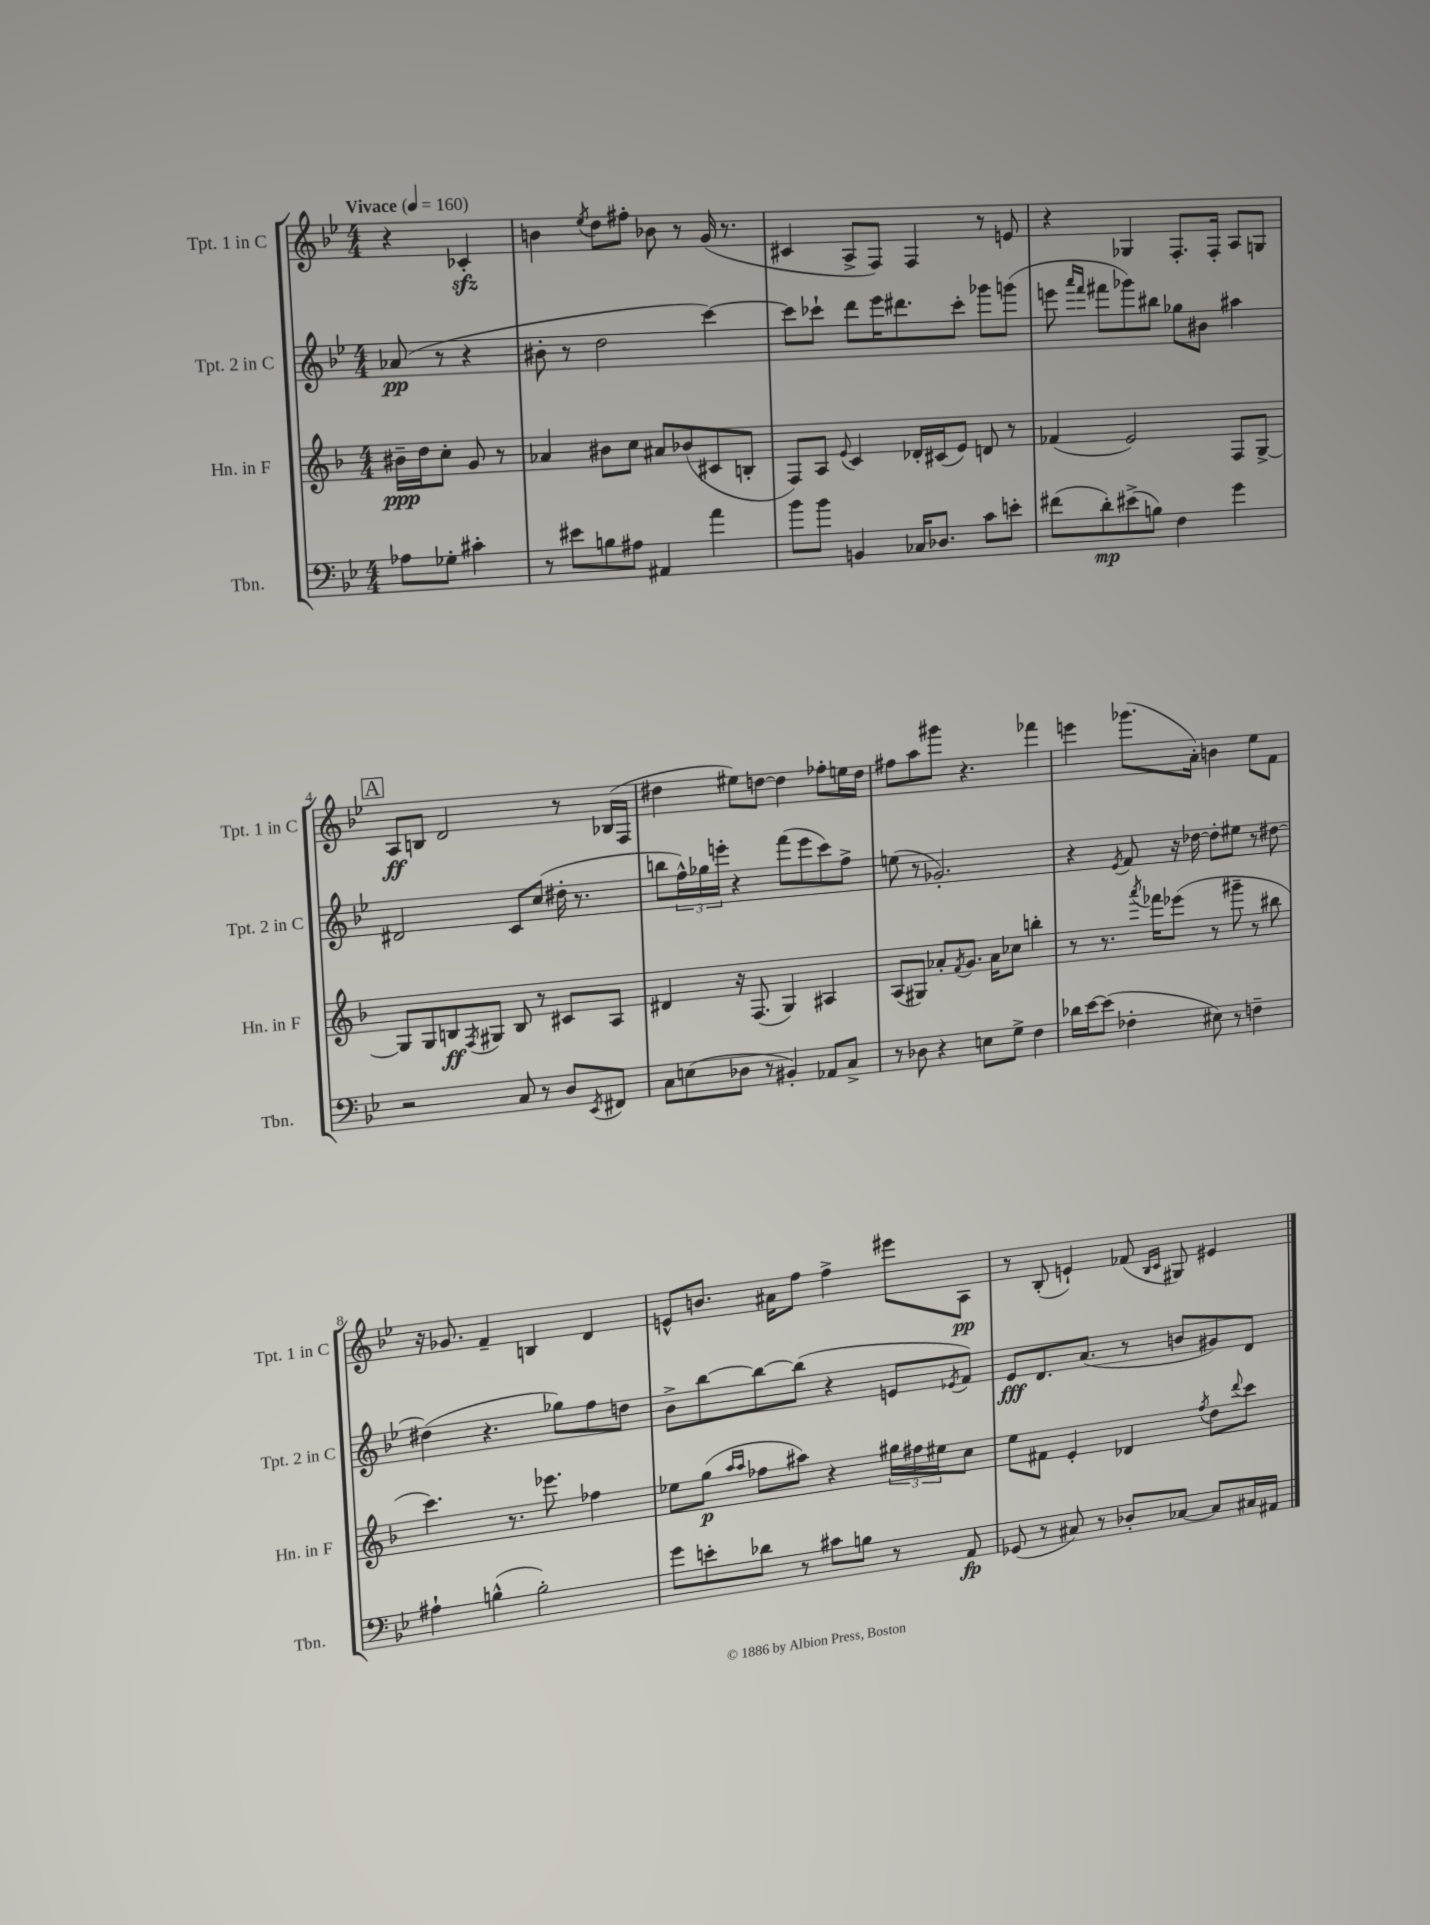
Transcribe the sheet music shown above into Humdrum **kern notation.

**kern	**dynam	**kern	**dynam	**kern	**dynam	**kern	**dynam
*part4	*part4	*part3	*part3	*part2	*part2	*part1	*part1
*staff4	*staff4	*staff3	*staff3	*staff2	*staff2	*staff1	*staff1
*I"Tbn.	*	*I"Hn. in F	*	*I"Tpt. 2 in C	*	*I"Tpt. 1 in C	*
*I'Tbn.	*	*I'Hn. in F	*	*I'Tpt. 2 in C	*	*I'Tpt. 1 in C	*
*clefF4	*	*clefG2	*	*clefG2	*	*clefG2	*
*k[b-e-]	*	*k[b-]	*	*k[b-e-]	*	*k[b-e-]	*
*M4/4	*	*M4/4	*	*M4/4	*	*M4/4	*
*MM160	*	*MM160	*	*MM160	*	*MM160	*
=	=	=	=	=	=	=	=
!	!	!	!	!	!	!LO:TX:a:B:t=Vivace	!
8A-X\L	.	16b#X~\LL	ppp	(8a-X/	pp	4r	.
.	.	16dd\J	.	.	.	.	.
8G-X'\J	.	8cc'\J	.	8r	.	.	.
4c#X'\	.	8g/	.	4r	.	4c-Xzz'/	.
.	.	8r	.	.	.	.	.
=1	=1	=1	=1	=1	=1	=1	=1
8r	.	4a-X/	.	8b#X'\	.	4bn\	.
8e#X\L	.	.	.	8r	.	.	.
.	.	.	.	.	.	8qee-/	.
8Bn\	.	8b#X\L	.	2dd\	.	8dd\L	.
8A#X\J	.	8cc\J	.	.	.	8ff#X'\J	.
4AA#X/	.	8a#X/L	.	.	.	8b-X\	.
.	.	(8b-X/	.	.	.	8r	.
4a\	.	8c#X/	.	[4ccc\)	.	(16g/	.
.	.	.	.	.	.	8.r	.
.	.	8Bn'/J	.	.	.	.	.
=2	=2	=2	=2	=2	=2	=2	=2
8b-\L	.	8F/L)	.	8ccc\L]	.	4c#X/	.
8b-\J	.	8A/J	.	8ccc-X`\J	.	.	.
.	.	8qqe/	.	.	.	.	.
4BBn/	.	4c/	.	8ddd\L	.	8A^/L	.
.	.	.	.	16eee-\K	.	8F/J)	.
.	.	.	.	8.ddd#X\	.	.	.
16C-X/KL	.	16d-X'/LL	.	.	.	4F/	.
8.D-X/J	.	(16c#X/J	.	.	.	.	.
.	.	8e/J)	.	8ccc-'\J	.	.	.
8c\L	.	8dn/	.	8ggg-X\L	.	8r	.
8en'\J	.	8r	.	(8gggn\J	.	8en/	.
=3	=3	=3	=3	=3	=3	=3	=3
(8f#X\L	.	(4f-X/	.	8eeen\	.	4r	.
.	.	.	.	16qqaaa/LL	.	.	.
.	.	.	.	16qqfff/JJ	.	.	.
8d'\)	mp	.	.	8fff#X\L	.	.	.
(8e#X^\	.	2e/)	.	8ggg-X\)	.	4G-X/	.
8Bn\J)	.	.	.	8bb#X\J	.	.	.
4F\	.	.	.	8gg-X\L	.	8.F'/L	.
.	.	.	.	8b#X\J	.	.	.
.	.	.	.	.	.	16F'/Jk	.
4g\	.	8F/L	.	4aa#X\	.	8A/L	.
.	.	[8G^/J	.	.	.	8Gn/J	.
!!LO:LB:g=z
!!LO:REH:place=s1:t=A
=4	=4	=4	=4	=4	=4	=4	=4
2r	.	8G/L]	.	2d#X/	.	8A/L	ff
.	.	8G/	.	.	.	8Bn/J	.
.	.	8Bn/	ff	.	.	2d/	.
.	.	8qF/	.	.	.	.	.
.	.	8G#X/J	.	.	.	.	.
8C/	.	8B/	.	8c/L	.	.	.
8r	.	8r	.	(8cc/J	.	.	.
8D/L	.	8c#X/L	.	16dd#X'\	.	8r	.
.	.	.	.	8.r	.	.	.
8qEE-/	.	.	.	.	.	.	.
8FF#X/J	.	8A/J	.	.	.	(16B-X/LL	.
.	.	.	.	.	.	16F/JJ	.
=5	=5	=5	=5	=5	=5	=5	=5
8C\L	.	4d#X/	.	8bbn\L	.	4dd#X\	.
(8En\	.	.	.	24ff^^\L)	.	.	.
.	.	.	.	24gg-X\	.	.	.
.	.	.	.	24eeen'\JJ	.	.	.
8D-X\J	.	16r	.	4r	.	8ee#X\L)	.
.	.	(8.F/	.	.	.	.	.
8r	.	.	.	.	.	[8ddn\J	.
4BB#X'/)	.	4G/)	.	(8fff\L	.	4dd\]	.
.	.	.	.	8eee\	.	.	.
8AA-X/L	.	4A#X/	.	8ccc\)	.	8ff-X'\L	.
8C^/J	.	.	.	8ff^\J	.	16een\L	.
.	.	.	.	.	.	16dd\JJ	.
=6	=6	=6	=6	=6	=6	=6	=6
8r	.	(8A/L	.	(8een\	.	8ff#X\L	.
8D-X\	.	8G#X/J)	.	8r	.	8aa\	.
4r	.	8a-X'/L	.	2.g-X'/)	.	8ggg#X\J	.
.	.	8qf/	.	.	.	.	.
.	.	8.g/J	.	.	.	4.r	.
8En\L	.	.	.	.	.	.	.
.	.	16a-\KL	.	.	.	.	.
8G^\J	.	8cc-X\J	.	.	.	.	.
4F\	.	4bbn'\	.	.	.	4fff-X\	.
=7	=7	=7	=7	=7	=7	=7	=7
16d-X\LL	.	8r	.	4r	.	4eeen\	.
[16e-\J	.	.	.	.	.	.	.
(8e-\J]	.	8.r	.	.	.	.	.
.	.	.	.	8qe-/	.	.	.
4F-X'\	.	.	.	8f/	.	(8.ggg-X\L	.
.	.	8qaaa/	.	.	.	.	.
.	.	16fff-X\KL	.	.	.	.	.
.	.	(8eee-X\J	.	16r	.	.	.
.	.	.	.	[16dd-X\	.	16a'\Jk)	.
8E#X\)	.	8r	.	8dd-'\L]	.	4bn\	.
8r	.	8ggg#X~\	.	8ee#X\J	.	.	.
4Fn~\	.	8r	.	8r	.	8ee-\L	.
.	.	8bb#X\	.	[8dd#X\	.	8f\J	.
!!LO:LB:g=z
=8	=8	=8	=8	=8	=8	=8	=8
4A#X`\	.	4.ccc\)	.	(4dd#X\]	.	16r	.
.	.	.	.	.	.	8.g-X/	.
(4Bn^^\	.	.	.	4.r	.	4f~/	.
.	.	8.r	.	.	.	.	.
2B'\)	.	.	.	.	.	4Bn/	.
.	.	8.eee-X\	.	.	.	.	.
.	.	.	.	8gg-X\L)	.	.	.
.	.	4ff-X\	.	8ff\	.	4d/	.
.	.	.	.	8ddn\J	.	.	.
=9	=9	=9	=9	=9	=9	=9	=9
8g\L	.	8ee-X\L	.	8b-^\L	.	8en^^/L	.
8en'\	.	(8gg\J	p	[8bb-\	.	8.bn/J	.
.	.	16qqaa/LL	.	.	.	.	.
.	.	16qqaa/JJ	.	.	.	.	.
8d-X\J	.	8ff-X\L	.	8bb-\_	.	.	.
.	.	.	.	.	.	16a#X\KL	.
8r	.	8aa#X\J)	.	(8bb-\J]	.	8ff\J	.
8c#X\L	.	4r	.	4r	.	4ff^\	.
8Bn\J	.	.	.	.	.	.	.
8r	.	24gg#X\LL	.	8en/L	.	8eee#X\L	.
.	.	24ff#X\	.	.	.	.	.
.	.	24ee#X\J	.	.	.	.	.
.	.	.	.	8qe-X/	.	.	.
8AA/	fp	8cc\J	.	8f/J)	.	8A\J	pp
=10	=10	=10	=10	=10	=10	=10	=10
(8GG-X/	.	8ee\L	.	8e-/L	fff	8r	.
8r	.	8f#X\J	.	8.d/	.	(8B-'/	.
8C#X/)	.	4e'/	.	.	.	4en`/)	.
.	.	.	.	(8.a/J	.	.	.
8r	.	.	.	.	.	.	.
8D-X'/L	.	4d-X/	.	8r	.	(8f-X/	.
.	.	.	.	.	.	16qqB-/LL	.
.	.	.	.	.	.	16qqc/JJ	.
[8C-X/J	.	.	.	8bn/L	.	8G#X/)	.
.	.	8qff/	.	.	.	.	.
8C-/L]	.	8dd\L	.	8g#X/)	.	4e#X/	.
.	.	8qqddd/	.	.	.	.	.
16C#X/L	.	8ccc\J	.	8d/J	.	.	.
16AA#X/JJ	.	.	.	.	.	.	.
==	==	==	==	==	==	==	==
*-	*-	*-	*-	*-	*-	*-	*-
